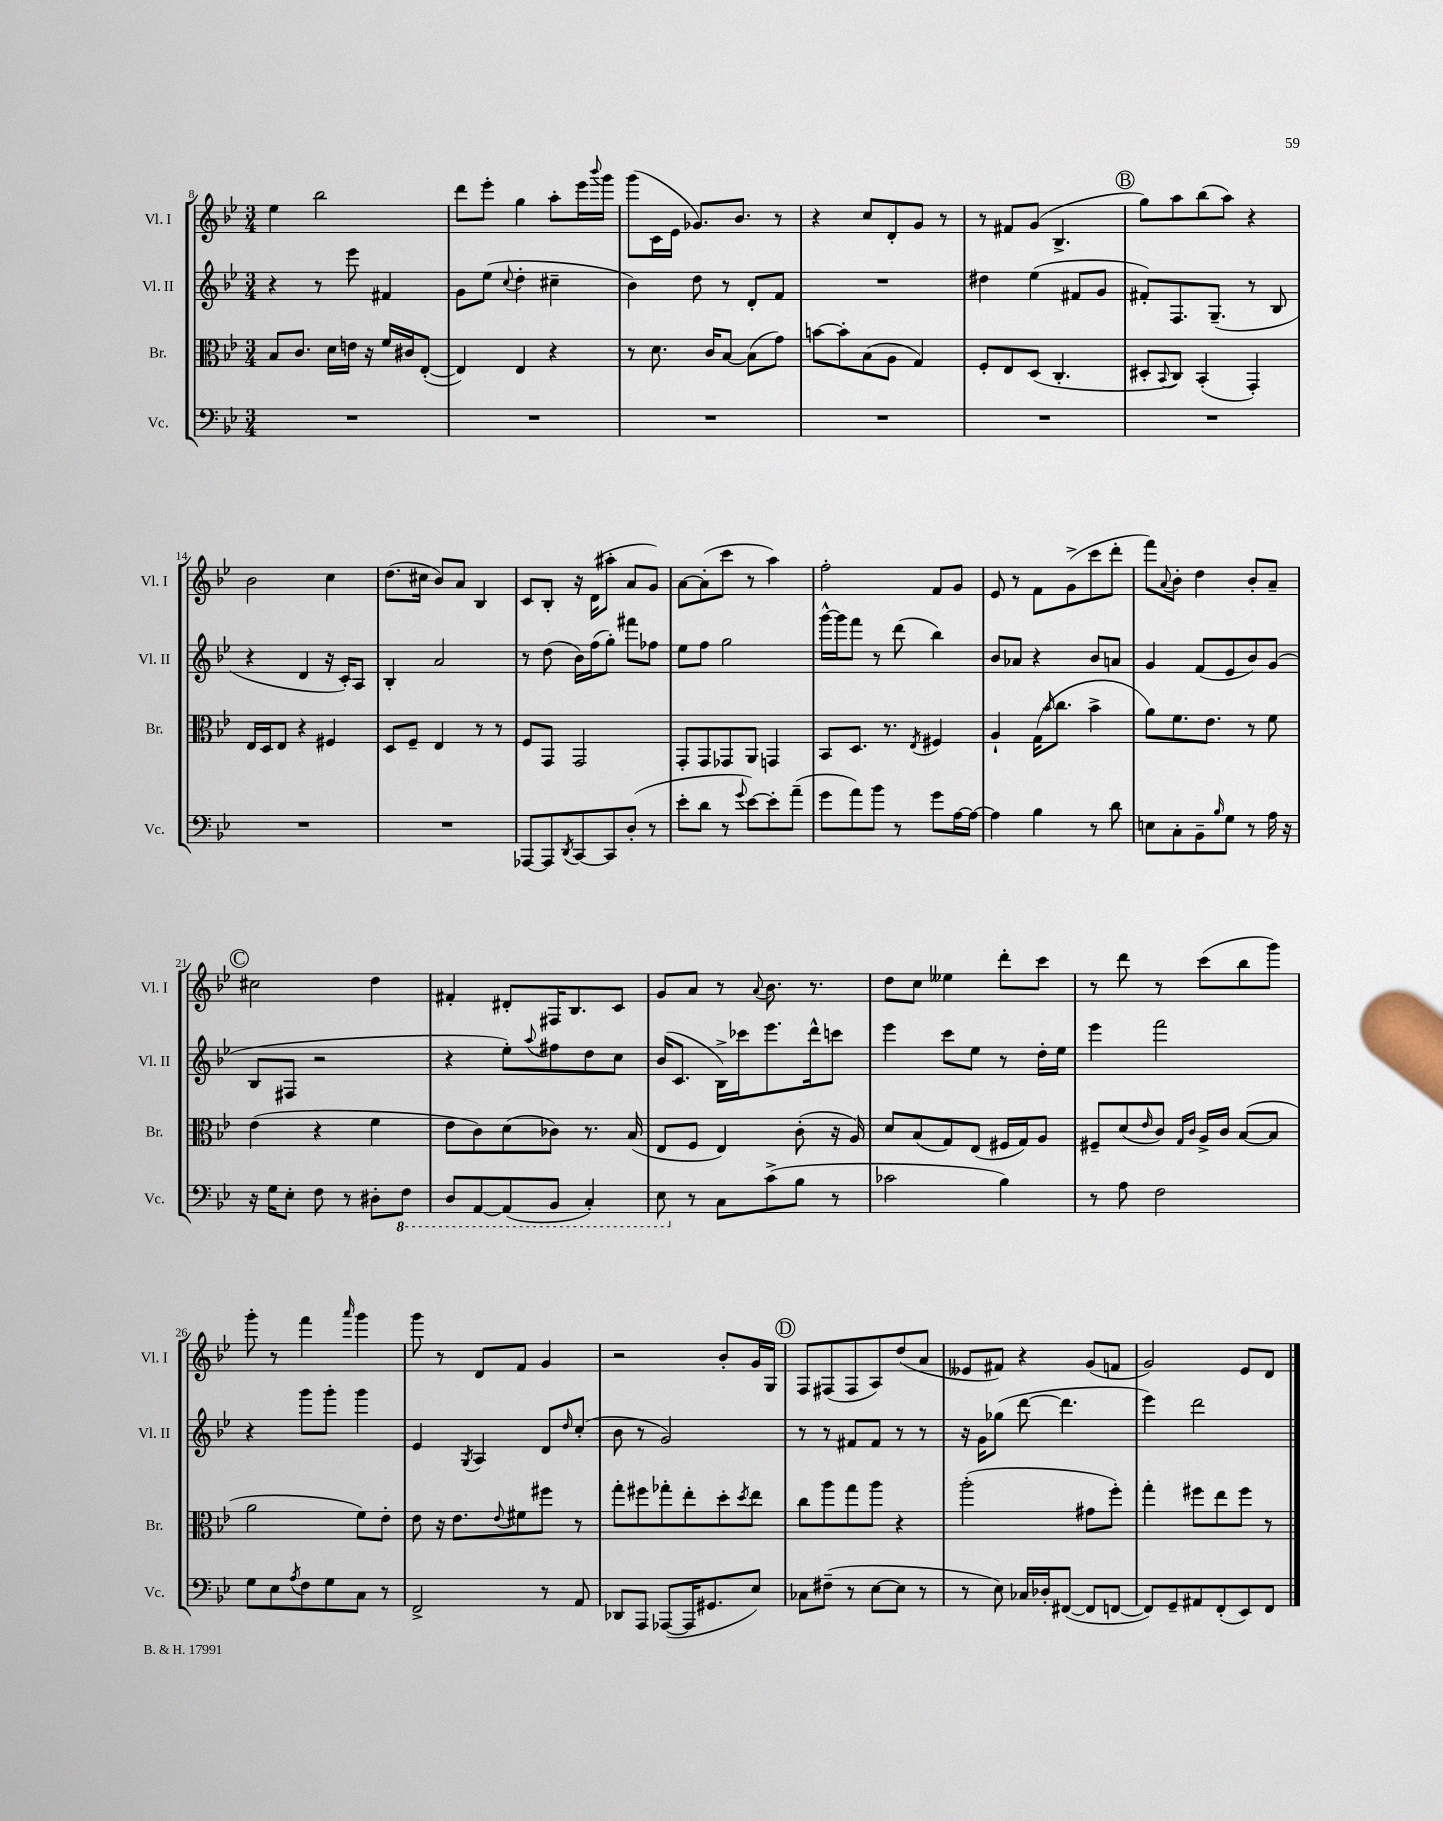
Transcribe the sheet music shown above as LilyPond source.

<<
\new StaffGroup <<
\new Staff = "s0" \with { instrumentName = "Vl. I" shortInstrumentName = "Vl. I" } {
    \clef treble \key bes \major \numericTimeSignature \time 3/4
    ees''4 bes''2 |
    d'''8 ees'''8-. g''4 a''8-. ees'''16 \appoggiatura { bes'''8 } g'''16 |
    g'''8( c'16 ees'16 ges'8.) bes'8. r8 |
    r4 c''8 d'8-. g'8 r8 |
    r8 fis'8 g'8( bes4.-> |
    \mark \markup { \circle "B" } g''8) a''8 bes''8( a''8) r4 |
    bes'2 c''4 |
    d''8.( cis''16 bes'8) a'8 bes4 |
    c'8 bes8-. r16 d'16( ais''8-. a'8 g'8) |
    a'8~ a'8-.( c'''8 r8 a''4) |
    f''2-. f'8 g'8 |
    ees'8 r8 f'8 g'8->( c'''8 d'''8-. |
    f'''8) \appoggiatura { a'8 } bes'8-. d''4 bes'8-. a'8-- |
    \mark \markup { \circle "C" } cis''2 d''4 |
    fis'4-. dis'8-. fis16 bes8. c'8 |
    g'8 a'8 r8 \appoggiatura { a'8 } bes'8. r8. |
    d''8 c''8 eeses''4 d'''8-. c'''8 |
    r8 d'''8 r8 c'''8( bes''8 g'''8) |
    g'''8-. r8 f'''4 \grace { a'''16 } g'''4 |
    g'''8 r8 d'8 f'8 g'4 |
    r2 bes'8-. g'16 g16 |
    \mark \markup { \circle "D" } f8 fis8( fis8 a8) d''8( a'8 |
    eeses'8 fis'8) r4 g'8( f'8 |
    g'2) ees'8 d'8 \bar "|." |
}
\new Staff = "s1" \with { instrumentName = "Vl. II" shortInstrumentName = "Vl. II" } {
    \clef treble \key bes \major \numericTimeSignature \time 3/4
    r4 r8 ees'''8 fis'4 |
    g'8 ees''8( \appoggiatura { c''8 } d''4-. cis''4-- |
    bes'4) d''8 r8 d'8-. f'8 |
    R2. |
    dis''4 ees''4( fis'8 g'8 |
    \mark \markup { \circle "B" } fis'8-.) f8. g8.--( r8 bes8 |
    r4 d'4 r16 c'16-.) a8 |
    bes4-. a'2 |
    r8 d''8( bes'16) f''16( g''8-.) fis'''8 fes''8 |
    ees''8 f''8 g''2 |
    g'''16~-^ g'''16 f'''8 r8 d'''8( bes''4) |
    bes'8 aes'8 r4 bes'8 a'8 |
    g'4 f'8( ees'8 bes'8) g'8( |
    \mark \markup { \circle "C" } bes8 fis8 r2 |
    r4 ees''8-.) \appoggiatura { a''8 } fis''8 d''8 c''8 |
    bes'16( c'8. bes16->) ces'''16 ees'''8. d'''16-^ c'''8 |
    ees'''4 c'''8 ees''8 r8 d''16-. ees''16 |
    ees'''4 f'''2 |
    r4 g'''8 g'''8-. g'''4 |
    ees'4 \acciaccatura { g8 } a4 d'8 \grace { d''16 } c''8-.( |
    bes'8 r8 g'2) |
    \mark \markup { \circle "D" } r8 r8 fis'8 fis'8 r8 r8 |
    r16 g'16 ges''8( d'''8~ d'''4. |
    ees'''4) d'''2 \bar "|." |
}
\new Staff = "s2" \with { instrumentName = "Br." shortInstrumentName = "Br." } {
    \clef alto \key bes \major \numericTimeSignature \time 3/4
    bes8 c'8. d'16 e'16 r16 f'16 cis'16 ees8~-.( |
    ees4) ees4 r4 |
    r8 d'8. c'16 bes8~ bes8( g'8) |
    b'8~ b'8-. bes8( a8 g4) |
    f8-. ees8 d8( c4.-. |
    \mark \markup { \circle "B" } dis8-. \appoggiatura { bes,8 } c8) bes,4-.( g,4-.) |
    ees16 d16 ees8 r4 fis4 |
    d8 f8-- ees4 r8 r8 |
    f8 g,8 g,2 |
    g,8-. g,8 ges,8 a,8 g,4 |
    bes,8 d8. r8. \acciaccatura { ees8 } fis4 |
    a4-! g16( \grace { bes'16 } c''8. bes'4-> |
    a'8) f'8. ees'8. r8 f'8 |
    \mark \markup { \circle "C" } ees'4( r4 f'4 |
    ees'8 c'8) d'8( ces'8) r8. bes16( |
    ees8 f8 ees4) c'8-.( r16 a16) |
    d'8 bes8( g8) ees8( fis16 g16) a8 |
    fis8-- d'8( \grace { ees'16 } c'8) \grace { g16 c'16 } a16-> c'16 bes8~( bes8 |
    a'2 f'8) ees'8-. |
    ees'8 r16 ees'8. \appoggiatura { ees'8 } fis'8 fis''8 r8 |
    g''8-. fis''8 ges''8-. ees''8-. d''8-. \acciaccatura { d''8 } ees''8 |
    \mark \markup { \circle "D" } c''8 a''8 g''8 a''8 r4 |
    a''2-.( gis'8 f''8-.) |
    g''4-. fis''8 ees''8 fis''8 r8 \bar "|." |
}
\new Staff = "s3" \with { instrumentName = "Vc." shortInstrumentName = "Vc." } {
    \clef bass \key bes \major \numericTimeSignature \time 3/4
    R2. |
    R2. |
    R2. |
    R2. |
    R2. |
    \mark \markup { \circle "B" } R2. |
    R2. |
    R2. |
    aes,,8~ aes,,8 \acciaccatura { d,8 } c,8~ c,8 d8-.( r8 |
    ees'8-. d'8 r8 \appoggiatura { g'8 } ees'8~) ees'8-. a'8--( |
    g'8 a'8) bes'8 r8 g'8 a16~ a16~ |
    a4 bes4 r8 d'8 |
    e8 c8-. bes,8-- \grace { bes16 } g8 r8 a16 r16 |
    \mark \markup { \circle "C" } r16 g16 ees8-. f8 r8 dis8-. \ottava #-1 f,8 |
    d,8 a,,8~ a,,8( bes,,8 c,4-.) |
    ees,8 \ottava #0 r8 c8 c'8->( bes8 r8 |
    ces'2 bes4) |
    r8 a8 f2 |
    g8 ees8 \acciaccatura { a8 } f8 g8 c8 r8 |
    f,2-> r8 a,8 |
    des,8 a,,8 aes,,8~( aes,,16 gis,8. ees8) |
    \mark \markup { \circle "D" } ces8 fis8--( r8 ees8~ ees8 r8 |
    r8 ees8) ces16 des16-. fis,8~( fis,8 f,8~ |
    f,8) g,8-- ais,8 f,8-.( ees,8) f,8 \bar "|." |
}
>>
>>
\layout { \context { \Score currentBarNumber = #8 } }
